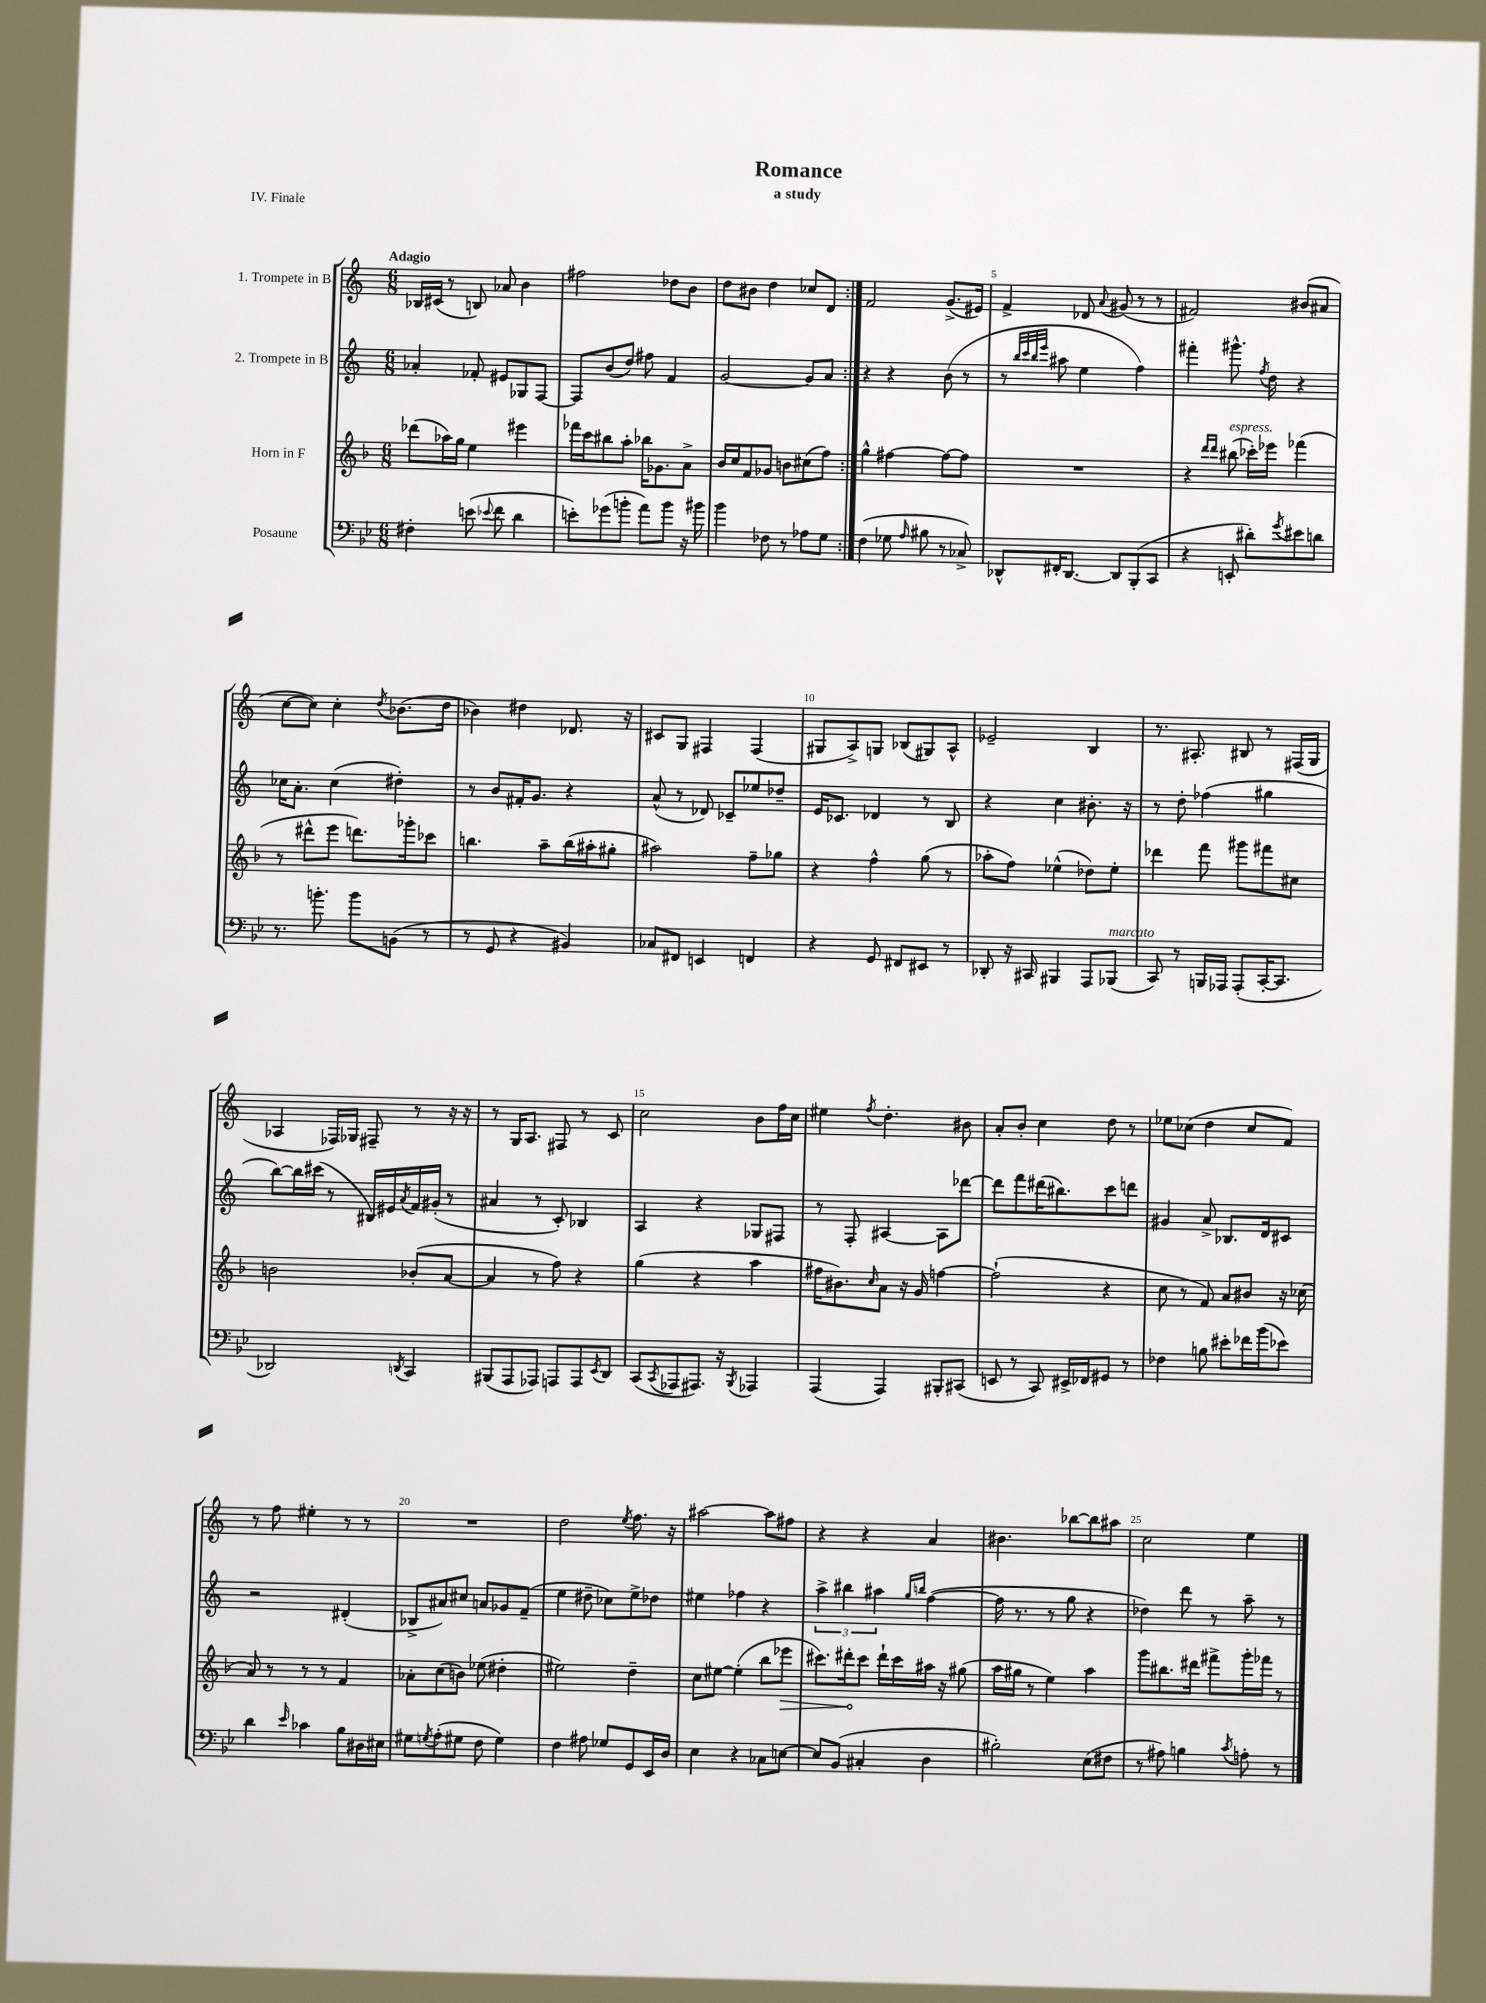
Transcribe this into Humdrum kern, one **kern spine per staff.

**kern	**kern	**kern	**kern
*staff4	*staff3	*staff2	*staff1
*clefF4	*clefG2	*clefG2	*clefG2
*k[b-e-]	*k[b-]	*k[]	*k[]
*M6/8	*M6/8	*M6/8	*M6/8
4F#'\	(8ddd-\L	4a-'/	16B-/LL
.	.	.	(16c#/JJ
.	16aa-\L)	.	8r
.	16gg\JJ	.	.
(8e\	4ee\	8f-'/	8B/)
8qqe-/	.	.	.
8f\	.	8e#/L	8a-/
4d\	4eee#\	8G-/	4b\
.	.	[8F/J	.
=	=	=	=
8e'\L)	16fff-\LL	8F/]L	2ff#\
.	16ccc\J	.	.
(8g-\	8bb#\	(8b/	.
8b'\J	8aa'\J	8dd/J)	.
8a\L)	16bb-\LK	8ff#\	.
.	8.g-\	.	.
8b\J	.	4f/	8dd-\L
16r	8a^\J	.	8b\J
16b#\	.	.	.
=	=	=	=
4b-\	16b-/LL	[2g/	8dd\L
.	16cc/J	.	.
.	8f/	.	8b#\J
8F-\	8g-/J	.	4dd\
8r	8b\L	.	.
8A-\L	(8cc#\	8g/]L	8cc-/L
8G\J	8ff\J)	8a/J	8d/J
=:|!	=:|!	=:|!	=:|!
(4F\	4gg^^\	4r	2f/
8G-\	[4ff#\	4r	.
16qqA/	.	.	.
8B#\	.	.	.
8r	8ff#\_L	(8b\	(8.g^/L
8C-^/)	8ff#\]J	8r	.
.	.	.	16e#/Jk)
=	=	=	=
8DD-^^/L	2.r	8r	4f^/
.	.	32qqbb/LLL	.
.	.	32qqccc/	.
.	.	32qqbb/	.
.	.	32qqeee/JJJ	.
16FF#'/K	.	8aa#\	.
[8.DD-/J	.	.	.
.	.	4ee\	8d-/
.	.	.	8qqa/
8DD-/]L	.	.	(8g#/
(8BBB-'/	.	4ff\)	8r
8CC/J	.	.	8r
=	=	=	=
4r	4r	4fff#'\	2f#/)
.	16qqddd/LL	.	.
.	16qqddd/JJ	.	.
8EE'/	(8bb#\	8.ggg#^^\	.
8d#'\L)	16ccc-'\LL)	.	.
.	.	8qff/	.
.	16eee-\JJ	16dd\	.
8qg/	.	.	.
8e#\	(4fff-\	4r	(8b#/L
8d\J	.	.	8a#/J
=	=	=	=
8.r	8r	16cc-\LK	[8cc\L
.	.	8.a'\J	.
.	8ddd#^^\L	.	8cc\]J)
8.b'\	.	.	.
.	8eee\J	(4cc-\	4cc'\
8b\L	8.ddd\L)	.	.
.	.	.	8qdd/
(8BB\J	.	4dd#'\)	(8.b-\L
.	16ggg-'\k	.	.
8r	8ccc-\J	.	.
.	.	.	16dd\Jk
=	=	=	=
8r	4.bb\	8r	4b-\)
8GG/	.	8b/L	.
4r	.	16f#'/K	4dd#\
.	.	8.g/J	.
.	8aa~\L	.	.
4BB#/)	(16bb\L	4r	8.d-/
.	16aa#'\J	.	.
.	8gg#'\J	.	.
.	.	.	16r
=	=	=	=
8C-/L	2aa#\)	(8a^^/	8c#/L
8FF#/J	.	8r	8G/J
4EE/	.	8d-/)	4F#/
.	.	8c-~/L	.
4FF/	8ff~\L	8ee-/	(4F#/
.	8gg-\J	8dd-~/J	.
=	=	=	=
4r	4r	16e/LK	8G#/L
.	.	8.c-/J	.
.	.	.	8A^/)
8GG/	4ff^^\	4d-/	8G/J
8FF#/L	.	.	(8B-/L
8EE#/J	(8gg\	8r	8G#/)
8r	8r	8B/	8A^^/J
=	=	=	=
8DD-'/	8aa-'\L	4r	2e-~/
16r	8ff\J)	.	.
16CC#/	.	.	.
4BBB#/	(4ee-^^\	4cc\	.
8AAA/L	8dd-\L)	8.b#'\	4B/
(8BBB-/J	8ee-'\J	.	.
.	.	16r	.
=	=	=	=
8CC/)	4ddd-\	8r	8.r
8r	.	8dd'\	.
.	.	.	8.A#'/
16BBB/LL	8fff\	(4ff-\	.
16AAA-/JJ	.	.	.
(8AAA-'/L	8ggg#\L	.	8B#/
[16CC'/K	8fff#\	4gg#\	8r
8.CC/]J	.	.	.
.	8cc#\J	.	(16F#/LL
.	.	.	16G/JJ
=	=	=	=
2DD-/)	2b\	[8bb\L)	4A-/
.	.	16bb\]L	.
.	.	(16ccc#\JJ	.
.	.	8r	16F-/LL)
.	.	.	16G-/JJ
.	.	16B#/LL)	8F#~/
.	.	16e#/	.
8qDD/	.	8qa/	.
4CC/	(8b-'/L	16f/	8r
.	.	(16g#'/JJ	.
.	[8a/J	8r	16r
.	.	.	16r
=	=	=	=
(8BBB#/L	4a/]	4a#/	8r
8AAA/	.	.	16G/LK
.	.	.	8.A/J
8AAA-/J)	8r	8r	.
8AAA/L	8ff\)	8c'/)	8F#/
8AAA/	4r	4B-/	8r
8qEE-/	.	.	.
8DD/J	.	.	8c/
=	=	=	=
(8CC/L	(4gg\	4A/	2cc\
8qCC/	.	.	.
8AAA-/	.	.	.
8.AAA#/J)	4r	4r	.
16r	.	.	.
8qBBB-/	.	.	.
4AAA-/	4aa\	8G-/L	8b\L
.	.	8F#/J	16ff\L
.	.	.	16cc\JJ
=	=	=	=
(4AAA/	16ff#\LK	8r	4ee#\
.	8.b#\)	.	.
.	.	8F'/	.
.	16qqcc/	.	8qff/
4AAA/)	8a\J	[4A#/	4.dd'\
.	16r	.	.
.	16g/	.	.
8BBB#'/L	[4ff\	8A#\]L	.
(8CC#/J	.	[8ddd-\J	8b#\
=	=	=	=
8EE/	(2ff`\]	8ddd-\]L	8a'/L
8r	.	8fff\	8b'/J
8CC/)	.	(16ddd#\K	4cc\
.	.	8.bb#\)	.
16EE#^/LL	.	.	.
16FF-/J	.	.	.
8GG#/J	4r	8ccc\	8dd\
8r	.	8ddd\J	8r
=	=	=	=
4F-\	8cc\	4g#/	8ee-\L
.	8r	.	(8cc-\J
8B\	8f/)	8a^/	4dd\
8e#'\L	8a/L	8.B-/L	.
16f-\L	8b#/J	.	8cc-/L
(16b-\J	.	16d/k	.
8e-\J)	16r	8c#/J	8f/J)
.	(16cc-\	.	.
=	=	=	=
4d\	8a/)	2r	8r
.	8r	.	8ff\
16qqe-/	.	.	.
4c-\	8r	.	4ee#'\
.	8r	.	.
8B-\L	4f/	(4d#'/	8r
16D#\L	.	.	8r
16E#\JJ	.	.	.
=	=	=	=
8G#\L	8a-'\L	8B-^/L	2.r
8qG/	.	.	.
(8A'\	(8cc\	8a#/)	.
8G#\J	8b\J)	8cc#/J	.
8F\	(8ee-\	8a/L	.
4G#\)	4dd#'\	8g-/	.
.	.	(8f~/J	.
=	=	=	=
4F\	2ee#\)	4ee\	2dd\
8A#\	.	8dd#~\	.
8G-/L	.	8cc-\L)	.
.	.	.	8qee/
8GG/	4dd~\	8ee^\	8.ff\
16EE-/L	.	8dd-\J	.
16D/JJ	.	.	16r
=	=	=	=
4E-\	8cc\L	4ee#\	[2aa#\
.	[8ee#\J	.	.
4r	(4ee#'\]	4ff-\	.
8C-\L	8bb-\L	4r	8aa#\]L
[8E\J	8eee-\J	.	8ff#\J
=	=	=	=
8E/]L	8.ccc#\L)	6aa^\	4r
(8BB-/J	.	.	.
.	.	6bb#\	.
.	16ddd#'\k	.	.
4C#'/	8ccc#\J	.	4r
.	.	6aa#\	.
.	16ddd#`\LL	.	.
.	16ccc#\	.	.
.	.	16qqgg/LL	.
.	.	16qqbb/JJ	.
4D\	16aa#\JJ	([4ff\	4a/
.	16r	.	.
.	(8gg#\	.	.
=	=	=	=
2B#'\)	16aa\LL	16ff\]	4.b#\
.	16gg#\JJ	8.r	.
.	8r	.	.
.	4ee\)	8r	.
.	.	8gg\	[8bb-\L
(8E-\L	4aa\	4r	8bb-\]
8F#\J	.	.	8aa#\J
=	=	=	=
8r	8ggg\L	4dd-\)	2cc\
8A#\)	8.bb#\	.	.
4B\	.	8ddd\	.
.	16ddd#\Jk	.	.
.	8fff#^\L	8r	.
8qc/	.	.	.
8A'\	16ggg'\L	8aa~\	4ee\
.	16fff-\JJ	.	.
8r	8r	8r	.
==	==	==	==
*-	*-	*-	*-
